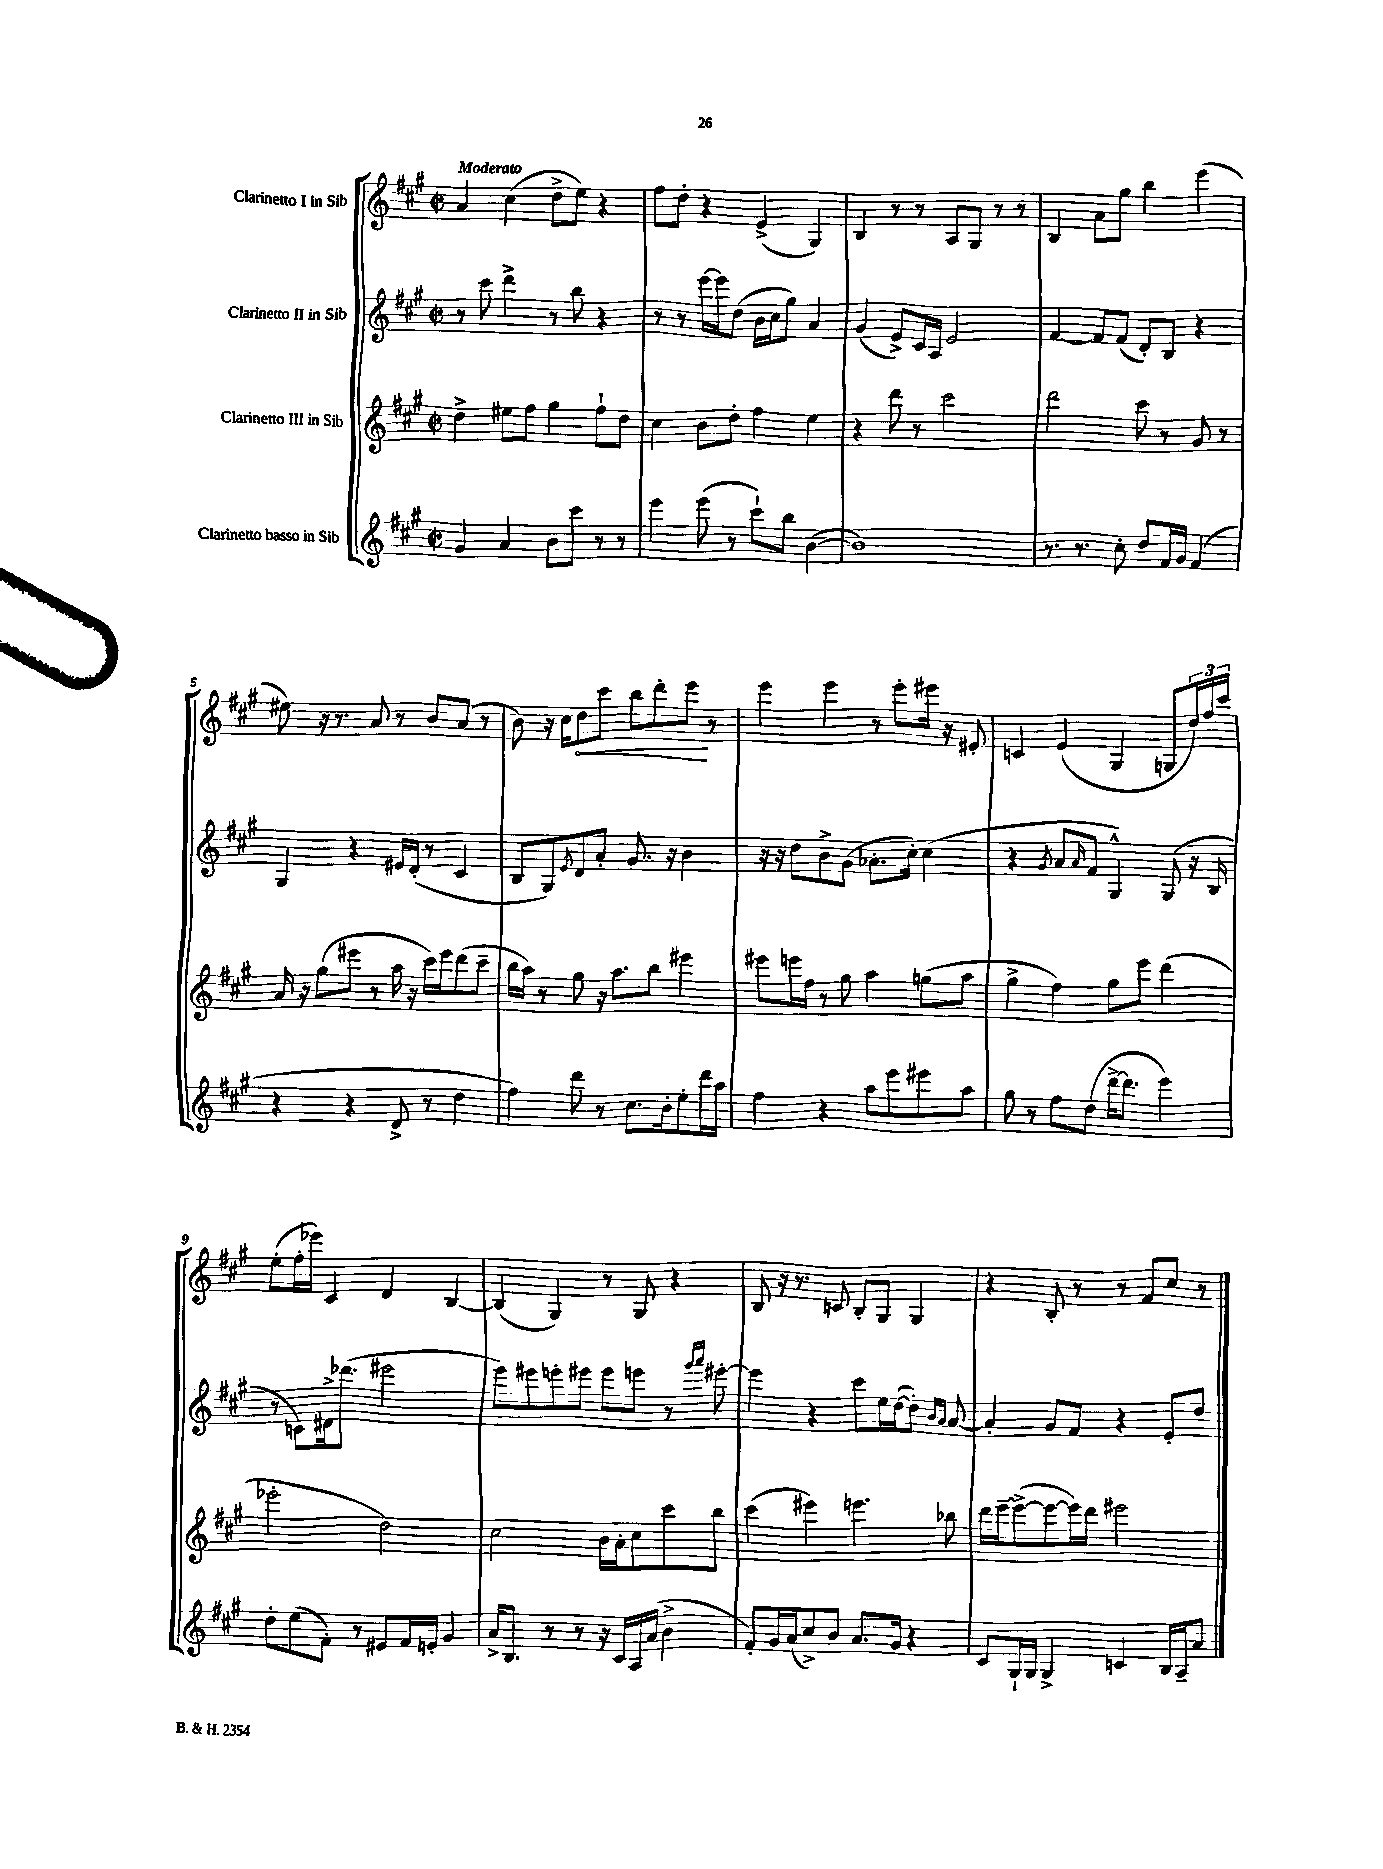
<<
\new StaffGroup <<
\new Staff = "s0" \with { instrumentName = "Clarinetto I in Sib" } {
    \clef treble \key a \major \defaultTimeSignature \time 2/2 \tempo "Moderato"
    a'4 cis''4( d''8-> e''8) r4 |
    fis''8 d''8-. r4 e'4->( gis4) |
    b4 r8 r8 a8 gis8 r8 r8 |
    b4 a'8 gis''8 b''4 e'''4( |
    eis''8) r16 r8. a'8 r8 b'8 a'8( r8 |
    b'8) r16 cis''16 \once \override Hairpin.circled-tip = ##t d''8\< cis'''8 b''8 d'''8-. e'''8\! r8 |
    e'''4 e'''4 r8 e'''8-. eis'''16 r16 eis'8-. |
    c'4 e'4( gis4 g8 \tuplet 3/2 { d''16) fis''16 cis'''16 } |
    e''8-.( fis''16-. ees'''16) cis'4 d'4 b4~ |
    b4( gis4) r8 gis8 r4 |
    b8 r16 r8. c'8 b8-. gis8 gis4 |
    r4 b8-. r8 r8 fis'8 cis''8 r8 \bar "|." |
}
\new Staff = "s1" \with { instrumentName = "Clarinetto II in Sib" } {
    \clef treble \key a \major \defaultTimeSignature \time 2/2
    r8 cis'''8 d'''4-> r8 b''8 r4 |
    r8 r8 e'''16~ e'''16 d''8( b'16 cis''16 gis''8) a'4 |
    gis'4( e'8->) cis'16 a16 e'2 |
    fis'4~ fis'8 fis'8( d'8-.) b8 r4 |
    gis4 r4 eis'16 d'16-.( r8 cis'4 |
    b8 gis8) \acciaccatura { e'8 } d'8 a'8-. gis'8. r16 b'4 |
    r16 r16 d''8 b'8-> gis'8( aes'8.-. cis''16-.) cis''4( |
    r4 \acciaccatura { gis'8 } a'8 \grace { a'16 } fis'8 gis4-^) gis8( r16 b16 |
    r8 c'8) dis'16-> des'''8.( eis'''2 |
    e'''8) eis'''8 e'''8-. eis'''8 eis'''8 e'''8 r8 \grace { gis'''16 a'''16 } eis'''8~-. |
    eis'''4 r4 cis'''8 e''16 d''16~( d''8-.) \grace { b'16 a'16 } a'8~ |
    a'4-. gis'8 fis'8 r4 e'8-. d''8 \bar "|." |
}
\new Staff = "s2" \with { instrumentName = "Clarinetto III in Sib" } {
    \clef treble \key a \major \defaultTimeSignature \time 2/2
    d''4-> eis''8 fis''8 gis''4 fis''8-! d''8 |
    cis''4 b'8 d''8-. fis''4 e''4 |
    r4 d'''8 r8 cis'''2 |
    d'''2 cis'''8 r8 gis'8 r8 |
    a'16 r16 gis''8( eis'''8 r8 a''16 r16 cis'''16) eis'''16 d'''8( cis'''8-- |
    b''16 a''16) r8 gis''8 r16 a''8. b''8 eis'''4 |
    eis'''8 e'''16 fis''16 r8 gis''8 a''4 g''8( a''8 |
    gis''4-> fis''4) gis''8 e'''8 d'''4( |
    ees'''2-. d''2) |
    cis''2 b'16 a'16-. cis''8 cis'''8 b''8 |
    cis'''4( eis'''4) e'''4. bes''8 |
    d'''16 e'''16~-- e'''8~->( e'''8~ e'''16) d'''16 eis'''2 \bar "|." |
}
\new Staff = "s3" \with { instrumentName = "Clarinetto basso in Sib" } {
    \clef treble \key a \major \defaultTimeSignature \time 2/2
    gis'4 a'4 b'8 cis'''8 r8 r8 |
    e'''4 e'''8( r8 cis'''8-!) b''8 b'4~( |
    b'1) |
    r8. r8. cis''8-. d''8 fis'16 gis'16 fis'4( |
    r4 r4 d'8-> r8 d''4 |
    fis''4) d'''8 r8 cis''8. b'16-. e''8-. d'''16 a''16 |
    fis''4 r4 a''8 e'''8 eis'''8 a''8 |
    gis''8 r8 fis''8 d''8( d'''16~-> d'''8. e'''4) |
    d''8-. e''8( fis'8-.) r8 eis'8 fis'16 e'16-. gis'4 |
    a'16-> b8. r8 r8 r16 cis'16 a16 a'16( b'4-> |
    fis'8-.) gis'16 a'16( cis''8->) b'8 a'8. gis'16 r4 |
    cis'8 gis16-! gis16 gis4-> c'4 b16 a16-- a'8 \bar "|." |
}
>>
>>
